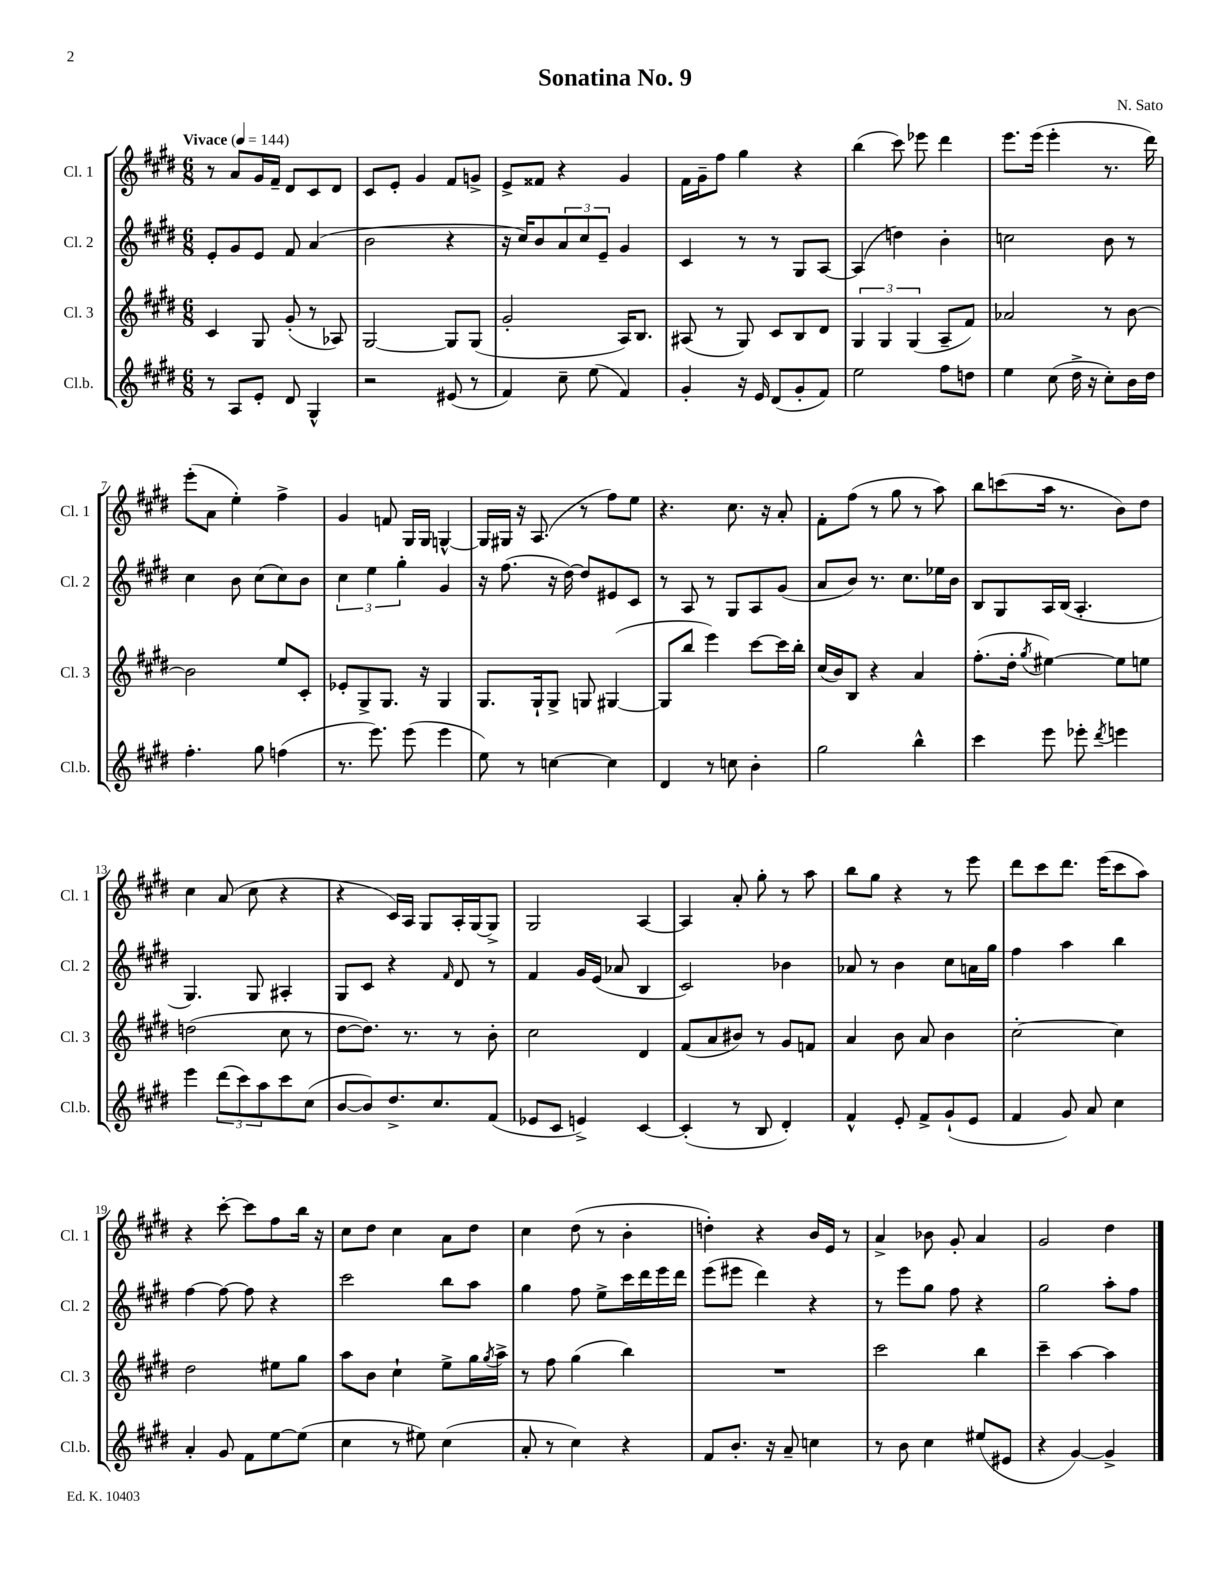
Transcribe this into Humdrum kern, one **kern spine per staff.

**kern	**kern	**kern	**kern
*staff4	*staff3	*staff2	*staff1
*clefG2	*clefG2	*clefG2	*clefG2
*k[f#c#g#d#]	*k[f#c#g#d#]	*k[f#c#g#d#]	*k[f#c#g#d#]
*M6/8	*M6/8	*M6/8	*M6/8
*MM144	*MM144	*MM144	*MM144
8r	4c#	8e'	8r
8A	.	8g#	8a
8e'	8G#	8e	16g#
.	.	.	16f#~
8d#	(8g#'	8f#	8d#
4G#^^	8r	(4a	8c#
.	8A-)	.	8d#
=	=	=	=
2r	[2G#	2b	8c#
.	.	.	8e'
.	.	.	4g#
(8e#	8G#]	4r	8f#
8r	(8G#	.	8g^
=	=	=	=
4f#)	2g#'	16r	8e^
.	.	16cc#)	.
.	.	8b	8f##
8cc#~	.	12a	4r
.	.	12cc#	.
(8ee	.	.	.
.	.	12e~	.
4f#)	16A)	4g#	4g#
.	8.B	.	.
=	=	=	=
4g#'	(8A#	4c#	16f#
.	.	.	16g#~
.	8r	.	8ff#
16r	8G#)	8r	4gg#
16e	.	.	.
(8d#	8c#	8r	.
8g#'	8B	8G#	4r
8f#)	8d#	[8A	.
=	=	=	=
2ee	6G#	(4A]	(4bb
.	6G#	.	.
.	.	4dd)	8ccc#)
.	(6G#	.	.
.	.	.	8eee-
8ff#	8A~	4b'	4ddd#
8dd	8f#)	.	.
=	=	=	=
4ee	2a-	2cc	8.eee
.	.	.	(16eee
(8cc#	.	.	4eee'
16dd#^	.	.	.
16r	.	.	.
8cc#')	8r	8b	8.r
16b	[8b	8r	.
16dd#	.	.	16ddd#)
=	=	=	=
4.ff#'	2b]	4cc#	(8eee'
.	.	.	8a
.	.	8b	4ee')
8gg#	.	(8cc#	.
(4ff	8ee	8cc#)	4ff#^
.	8c#'	8b	.
=	=	=	=
8.r	8e-'	6cc#	4g#
.	8G#^	.	.
.	.	6ee	.
8.eee)	.	.	.
.	8.G#	.	8f
.	.	6gg#'	.
(8eee	.	.	16G#
.	16r	.	16G#
4eee	4G#	4g#	[4G^^
=	=	=	=
8ee)	8.G#	16r	16G]
.	.	(8.ff#	16G#
8r	.	.	16r
.	16G#`	.	(8.A
[4cc	8G#^	16r	.
.	.	[16dd#)	.
.	8G	8dd#]	8r
4cc]	([4G#	8e#	8ff#)
.	.	8c#	8ee
=	=	=	=
4d#	8G#]	8r	4.r
.	8bb	8A	.
8r	4eee)	8r	.
8cc	.	8G#	8.cc#
4b'	[8ccc#	8A	.
.	.	.	16r
.	16ccc#]	(8g#	8a'
.	16bb'	.	.
=	=	=	=
2gg#	(16cc#	8a	8f#'
.	16b)	.	.
.	8B	8b)	(8ff#
.	4r	8.r	8r
.	.	.	8gg#
.	.	8.cc#	.
4bb^^	4a	.	8r
.	.	16ee-	8aa)
.	.	16b	.
=	=	=	=
4ccc#	(8.ff#'	8B	8bb
.	.	8G#	(8ccc
.	16dd#'	.	.
.	8qgg#	.	.
8eee	[4ee#)	16A	16aa
.	.	(16B	8.r
8eee-'	.	4.A'	.
8qddd#	.	.	.
4eee	8ee#]	.	8b)
.	8ee	.	8dd#
=	=	=	=
4eee	(2dd	4.G#)	4cc#
(12ddd#	.	.	(8a
12ccc#)	.	.	.
.	.	8G#	8cc#
12aa	.	.	.
8ccc#	8cc#	4A#'	4r
(8cc#	8r	.	.
=	=	=	=
[8b	[8dd#	8G#	4r
8b])	8.dd#])	8c#	.
8.dd#^	.	4r	16c#)
.	8.r	.	16A
.	.	.	8G#
8.cc#	.	.	.
.	.	16qqf#	.
.	8r	8d#	16A'
.	.	.	[16G#
(8f#	8b'	8r	8G#^]
=	=	=	=
8e-	2cc#	4f#	2G#
8c#	.	.	.
4e^)	.	16g#	.
.	.	(16e	.
.	.	8a-	.
[4c#	4d#	4B	[4A
=	=	=	=
(4c#']	(8f#	2c#)	4A]
.	8a	.	.
8r	8b#)	.	8a'
8B	8r	.	8gg#'
4d#')	8g#	4b-	8r
.	8f	.	8aa
=	=	=	=
4f#^^	4a	8a-	8bb
.	.	8r	8gg#
8e'	8b	4b	4r
8f#^	8a	.	.
(8g#`	4b	8cc#	8r
8e	.	16a	8eee
.	.	16gg#	.
=	=	=	=
4f#	[2cc#'	4ff#	8ddd#
.	.	.	8ccc#
8g#)	.	4aa	8.ddd#
8a	.	.	.
.	.	.	(16eee
4cc#	4cc#]	4bb	8ccc#
.	.	.	8aa)
=	=	=	=
4a'	2dd#	[4ff#	4r
8g#	.	8ff#_	[8ccc#'
8f#	.	8ff#]	8ccc#]
[8ee	8ee#	4r	8ff#
(8ee]	8gg#	.	16bb
.	.	.	16r
=	=	=	=
4cc#	8aa	2ccc#	8cc#
.	8b	.	8dd#
8r	4cc#`	.	4cc#
8ee#)	.	.	.
(4cc#	8ee^	8bb	8a
.	16gg#	8aa	8dd#
.	8qgg#	.	.
.	16aa^	.	.
=	=	=	=
8a'	8r	4gg#	4cc#
8r	8ff#	.	.
4cc#)	(4gg#	8ff#	(8dd#
.	.	8ee^	8r
4r	4bb)	16ccc#	4b'
.	.	16ddd#	.
.	.	16eee	.
.	.	16ddd#	.
=	=	=	=
8f#	2.r	(8eee	4dd')
8.b'	.	8eee#	.
.	.	4ddd#)	4r
16r	.	.	.
8a~	.	.	.
4cc	.	4r	16b
.	.	.	16e
.	.	.	8r
=	=	=	=
8r	2ccc#	8r	4a^
8b	.	8eee	.
4cc#	.	8gg#	8b-
.	.	8ff#	8g#'
(8ee#	4bb	4r	4a
8e#	.	.	.
=	=	=	=
4r	4ccc#~	2gg#	2g#
[4g#)	[4aa	.	.
4g#^]	4aa]	8aa'	4dd#
.	.	8ff#	.
==	==	==	==
*-	*-	*-	*-
